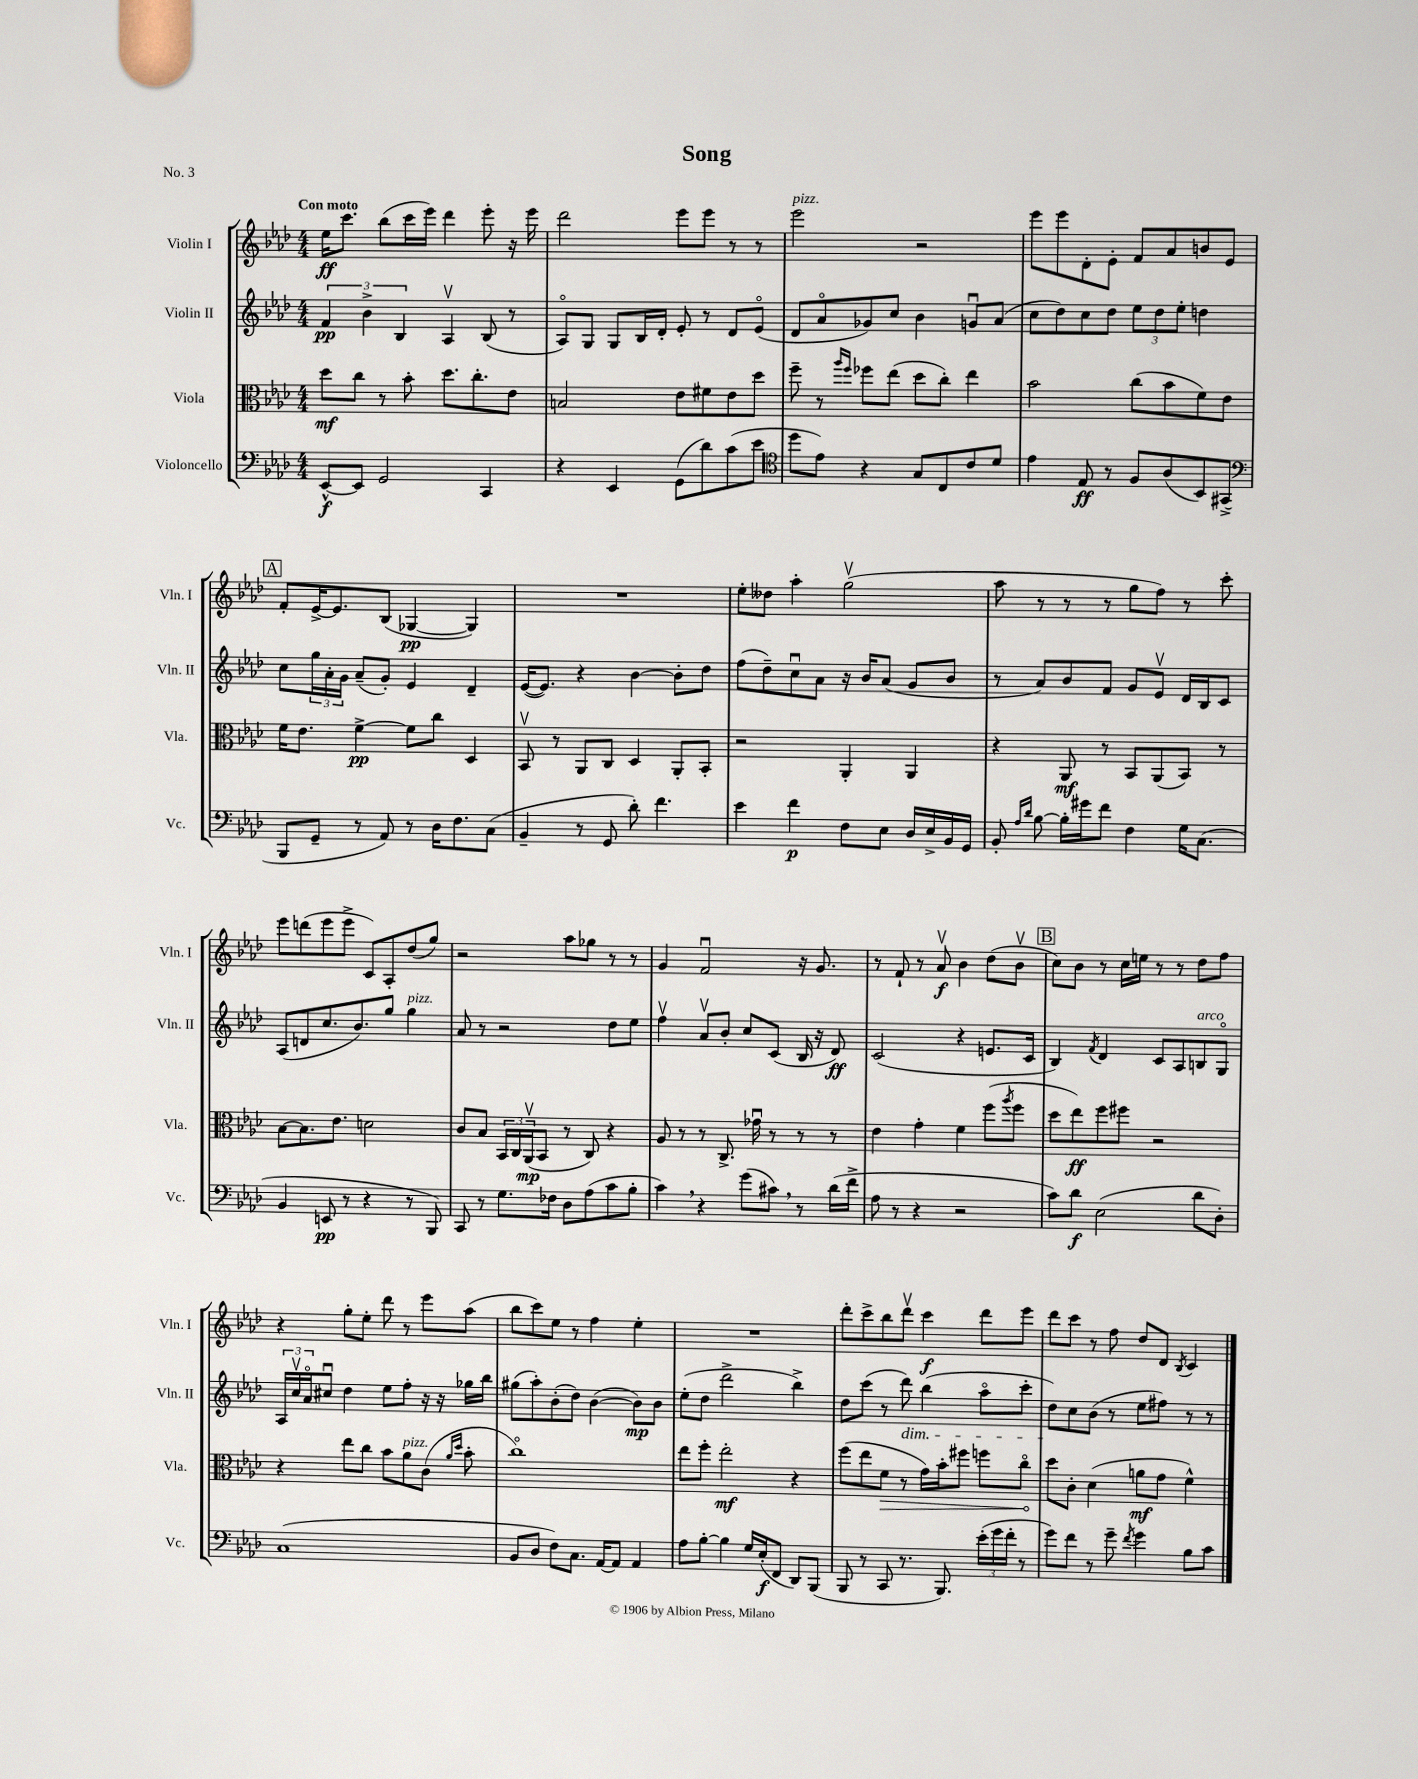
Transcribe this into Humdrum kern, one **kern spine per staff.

**kern	**dynam	**kern	**dynam	**kern	**dynam	**kern	**dynam
*part4	*part4	*part3	*part3	*part2	*part2	*part1	*part1
*staff4	*staff4	*staff3	*staff3	*staff2	*staff2	*staff1	*staff1
*I"Violoncello	*	*I"Viola	*	*I"Violin II	*	*I"Violin I	*
*I'Vc.	*	*I'Vla.	*	*I'Vln. II	*	*I'Vln. I	*
*clefF4	*	*clefC3	*	*clefG2	*	*clefG2	*
*k[b-e-a-d-]	*	*k[b-e-a-d-]	*	*k[b-e-a-d-]	*	*k[b-e-a-d-]	*
*M4/4	*	*M4/4	*	*M4/4	*	*M4/4	*
=1	=1	=1	=1	=1	=1	=1	=1
!	!	!	!	!	!	!LO:TX:a:B:t=Con moto	!
[8EE-^^/L	f	8dd-\L	mf	6f/	pp	16ee-\KL	ff
.	.	.	.	.	.	8.ccc\J	.
8EE-/J]	.	8cc\J	.	.	.	.	.
.	.	.	.	6b-^\	.	.	.
2GG/	.	8r	.	.	.	(8bb-\L	.
.	.	.	.	6B-/	.	.	.
.	.	8b-'\	.	.	.	16ccc\L	.
.	.	.	.	.	.	16eee-\JJ)	.
.	.	8.dd-\L	.	4A-v/	.	4ddd-\	.
.	.	8.cc'\	.	.	.	.	.
4CC/	.	.	.	(8B-/	.	8eee-'\	.
.	.	8e-\J	.	8r	.	16r	.
.	.	.	.	.	.	16eee-\	.
=2	=2	=2	=2	=2	=2	=2	=2
4r	.	2Bn/	.	8A-/L)	.	2ddd-\	.
.	.	.	.	8G/J	.	.	.
4EE-/	.	.	.	8G/L	.	.	.
.	.	.	.	16B-/L	.	.	.
.	.	.	.	16d-'/JJ	.	.	.
(8GG\L	.	8e-\L	.	8e-'/	.	8eee-\L	.
8d-\)	.	8f#X\	.	8r	.	8eee-\J	.
(8c\	.	8e-\	.	8d-/L	.	8r	.
8e-\J	.	8dd-\J	.	(8e-/J	.	8r	.
=3	=3	=3	=3	=3	=3	=3	=3
*clefC4	*	*	*	*	*	*	*
!	!	!	!	!	!	!LO:TX:a:i:t=pizz.	!
8dd-\L	.	8ff~\	.	8d-/L	.	2eee-\	.
8e-\J)	.	8r	.	8a-/	.	.	.
.	.	16qqaa-/LL	.	.	.	.	.
.	.	16qqff/JJ	.	.	.	.	.
4r	.	8ff-X\L	.	8g-X/)	.	.	.
.	.	(8ee-\J	.	8cc/J	.	.	.
8G/L	.	8dd-\L	.	4b-\	.	2r	.
8C/	.	8cc'\J)	.	.	.	.	.
8c/	.	4ee-\	.	8gnu/L	.	.	.
8d-/J	.	.	.	(8a-/J	.	.	.
=4	=4	=4	=4	=4	=4	=4	=4
4e-\	.	2b-\	.	8cc\L	.	8eee-\L	.
.	.	.	.	8dd-\)	.	8eee-\	.
8E-/	ff	.	.	8cc\	.	8d-'\	.
8r	.	.	.	8dd-\J	.	8e-'\J	.
8F/L	.	(8cc\L	.	12ee-\L	.	8f/L	.
.	.	.	.	12dd-\	.	.	.
(8A-/	.	8b-\	.	.	.	8a-/	.
.	.	.	.	12ee-'\J	.	.	.
8BB-/)	.	8f\)	.	4ddn\	.	8bn/	.
(8GG#X^/J	.	8e-\J	.	.	.	8e-/J	.
!!LO:LB:g=z
!!LO:REH:place=s1:t=A
=5	=5	=5	=5	=5	=5	=5	=5
*clefF4	*	*	*	*	*	*	*
8BBB-/L	.	16f\KL	.	8cc\L	.	8f'/L	.
.	.	8.e-\J	.	.	.	.	.
8GG~/J	.	.	.	24gg\L	.	[16e-^/K	.
.	.	.	.	24a-'\	.	.	.
.	.	.	.	.	.	8.e-/]	.
.	.	.	.	24g\JJ	.	.	.
8r	.	[4f^\	pp	(8a-~/L	.	.	.
8AA-/)	.	.	.	8g'/J)	.	(8B-/J	.
8r	.	8f\L]	.	4e-/	.	[4G-X/	pp
16D-\KL	.	8cc\J	.	.	.	.	.
8.F\	.	.	.	.	.	.	.
.	.	4D-/	.	4d-~/	.	4G-/])	.
(8C\J	.	.	.	.	.	.	.
=6	=6	=6	=6	=6	=6	=6	=6
4BB-~/	.	8BB-v/	.	([16e-/KL	.	1r	.
.	.	.	.	8.e-/J])	.	.	.
.	.	8r	.	.	.	.	.
8r	.	8AA-/L	.	4r	.	.	.
8GG/	.	8C/J	.	.	.	.	.
8d-'\)	.	4D-/	.	[4b-\	.	.	.
4.f\	.	.	.	.	.	.	.
.	.	8AA-'/L	.	8b-'\L]	.	.	.
.	.	8BB-'/J	.	8dd-\J	.	.	.
=7	=7	=7	=7	=7	=7	=7	=7
4e-\	.	2r	.	(8ff\L	.	8ee-'\L	.
.	.	.	.	8dd-~\)	.	8dd--X\J	.
4f\	p	.	.	8ccu\	.	4aa-'\	.
.	.	.	.	8a-\J	.	.	.
8F\L	.	4AA-'/	.	16r	.	(2ggv\	.
.	.	.	.	16b-/KL	.	.	.
8E-\J	.	.	.	(8a-/J	.	.	.
16D-/LL	.	4AA-/	.	8g/L	.	.	.
16E-^/	.	.	.	.	.	.	.
16BB-/	.	.	.	8b-/J	.	.	.
16GG/JJ	.	.	.	.	.	.	.
=8	=8	=8	=8	=8	=8	=8	=8
8BB-'/	.	4r	.	8r	.	8aa-\	.
16qqA-/LL	.	.	.	.	.	.	.
16qqd-/JJ	.	.	.	.	.	.	.
[8B-\	.	.	.	8a-/L)	.	8r	.
16B-'\LL]	.	8AA-/	mf	8b-/	.	8r	.
16g#X\J	.	.	.	.	.	.	.
8f\J	.	8r	.	8f/J	.	8r	.
4F\	.	8BB-/L	.	8g/L	.	8gg\L	.
.	.	(8AA-/	.	8e-v/J	.	8ff\J)	.
16G\KL	.	8BB-/J)	.	16d-/LL	.	8r	.
(8.C\J	.	.	.	16B-/J	.	.	.
.	.	8r	.	8c/J	.	8ccc'\	.
!!LO:LB:g=z
=9	=9	=9	=9	=9	=9	=9	=9
4BB-/	.	[8B-\L	.	(8A-/L	.	8eee-\L	.
.	.	8.B-\]	.	8dn/	.	(8dddn\	.
8EEn/	pp	.	.	8.cc/	.	8eee-\	.
.	.	8.e-\J	.	.	.	.	.
8r	.	.	.	.	.	8eee-^\J	.
.	.	.	.	8.b-/)	.	.	.
4r	.	2dn\	.	.	.	8c/L)	.
.	.	.	.	8gg/J	.	8A-'/	.
!	!	!	!	!LO:TX:a:i:t=pizz.	!	!	!
8r	.	.	.	4gg\	.	(8dd-/	.
8BBB-/)	.	.	.	.	.	8gg/J)	.
=10	=10	=10	=10	=10	=10	=10	=10
8CC/	.	8c/L	.	8a-/	.	2r	.
8r	.	8B-/J	.	8r	.	.	.
8.G\L	.	24BB-/LL	.	2r	.	.	.
.	.	24C/	.	.	.	.	.
.	.	(24AA-v/J	mp	.	.	.	.
.	.	8BB-/J	.	.	.	.	.
16F-X\Jk	.	.	.	.	.	.	.
8D-\L	.	8r	.	.	.	8aa-\L	.
(8A-\	.	8C/)	.	.	.	8gg-X\J	.
8c\	.	4r	.	8dd-\L	.	8r	.
8B-'\J	.	.	.	8ee-\J	.	8r	.
=11	=11	=11	=11	=11	=11	=11	=11
4c,\)	.	8A-/	.	4ffv\	.	4g/	.
.	.	8r	.	.	.	.	.
4r	.	8r	.	8a-v/L	.	2fu/	.
.	.	8.C^/	.	8b-'/J	.	.	.
(8g\L	.	.	.	8cc/L	.	.	.
.	.	16g-Xu\	.	.	.	.	.
8c#X,\J)	.	8r	.	(8c/J	.	.	.
8r	.	8r	.	16B-/	.	16r	.
.	.	.	.	16r	.	8.g/	.
(16d-\LL	.	8r	.	8d-/)	ff	.	.
16f^\JJ	.	.	.	.	.	.	.
=12	=12	=12	=12	=12	=12	=12	=12
8A-\	.	4e-\	.	(2c/	.	8r	.
8r	.	.	.	.	.	8f`/	.
4r	.	4g'\	.	.	.	8r	.
.	.	.	.	.	.	8a-v/	f
2r	.	4f\	.	4r	.	4b-\	.
.	.	(8ff\L	.	8.en/L	.	(8dd-\L	.
.	.	8qaa-/	.	.	.	.	.
.	.	8ff\J	.	.	.	8b-v\J	.
.	.	.	.	16c/Jk	.	.	.
!!LO:REH:place=s1:t=B
=13	=13	=13	=13	=13	=13	=13	=13
8c\L)	.	8dd-\L	.	4B-/)	.	8cc\L)	.
8d-\J	f	8ee-\)	ff	.	.	8b-\J	.
.	.	.	.	8qf/	.	.	.
(2E-\	.	8ff\	.	4d-/	.	8r	.
.	.	8ff#X\J	.	.	.	16cc\LL	.
.	.	.	.	.	.	16een\JJ	.
.	.	2r	.	8c/L	.	8r	.
.	.	.	.	8A-/	.	8r	.
!	!	!	!	!LO:TX:a:i:t=arco	!	!	!
8d-\L	.	.	.	8Bn/	.	8dd-\L	.
8D-'\J)	.	.	.	8G/J	.	8ff\J	.
!!LO:LB:g=z
=14	=14	=14	=14	=14	=14	=14	=14
(1C	.	4r	.	24A-/LL	.	4r	.
.	.	.	.	24ccv/	.	.	.
.	.	.	.	24a-/J	.	.	.
.	.	.	.	8cc#Xu/J	.	.	.
.	.	8ee-\L	.	4dd-\	.	8gg'\L	.
.	.	8cc\J	.	.	.	8ee-'\J	.
.	.	8b-\L	.	8ee-\L	.	8ddd-\	.
!	!	!LO:TX:a:i:t=pizz.	!	!	!	!	!
.	.	8a-\	.	8ff'\J	.	8r	.
.	.	(8c\J	.	16r	.	8eee-\L	.
.	.	.	.	16r	.	.	.
.	.	16qqa-/LL	.	.	.	.	.
.	.	16qqdd-/JJ	.	.	.	.	.
.	.	8b-'\	.	16gg-X\LL	.	(8aa-\J	.
.	.	.	.	16bb-\JJ	.	.	.
=15	=15	=15	=15	=15	=15	=15	=15
8BB-/L	.	1cc)	.	(8gg#X\L	.	8bb-\L	.
8D-/J	.	.	.	8aa-'\)	.	8ccc\)	.
8F\L)	.	.	.	(8b-'\	.	8ee-\J	.
8.C\J	.	.	.	8dd-\J)	.	8r	.
.	.	.	.	([4b-\	.	4ff\	.
[16AA-/KL	.	.	.	.	.	.	.
8AA-/J]	.	.	.	.	.	.	.
4AA-/	.	.	.	8b-\L])	mp	4ee-'\	.
.	.	.	.	8b-\J	.	.	.
=16	=16	=16	=16	=16	=16	=16	=16
8A-\L	.	8ee-\L	.	(8ee-'\L	.	1r	.
[8B-'\J	.	8ff'\J	.	8dd-\J	.	.	.
4B-\]	.	2ee-'\	mf	2ddd-^\	.	.	.
16G/LL	.	.	.	.	.	.	.
(16E-'/J	f	.	.	.	.	.	.
8FF/J	.	.	.	.	.	.	.
8DD-/L)	.	4r	.	4bb-^\)	.	.	.
(8BBB-/J	.	.	.	.	.	.	.
=17	=17	=17	=17	=17	=17	=17	=17
8BBB-/	.	(8ff\L	.	8dd-\L	.	8ddd-'\L	.
8r	.	8ee-\	.	(8ccc\J	.	8ccc^\	.
!	!	!	!LO:HP:b	!	!	!	!
8CC/	.	8f\J	>	8r	.	8bb-\	.
!	!	!	!	!LO:TX:b:i:t=dim.	!	!	!
8.r	.	8r	.	8ddd-\)	.	8ddd-v\J	.
.	.	16g\LL)	.	(4bb-\	.	4ccc\	f
8.BBB-/)	.	16b-'\J	.	.	.	.	.
.	.	8ff#X\J	.	.	.	.	.
(24e-'\LL	.	8ffn\L	.	8aa-\L	.	8ddd-\L	.
24g\	.	.	.	.	.	.	.
24f'\JJ	.	.	.	.	.	.	.
8r	.	8cc\J	.	8ccc'\J	.	8eee-\J	.
.	.	.	]	.	.	.	.
=18	=18	=18	=18	=18	=18	=18	=18
8g\L)	.	8dd-\L	.	8dd-\L)	.	8ddd-\L	.
8f\J	.	8c'\J	.	8cc\	.	8ccc\J	.
8r	.	(4d-\	.	(8b-\J	.	8r	.
8g~\	.	.	.	8r	.	8ff\	.
8qf/	.	.	.	.	.	.	.
4g\	.	8an\L	mf	8ee-\L	.	8dd-/L	.
.	.	8g\J	.	8ff#X\J)	.	8d-/J	.
.	.	.	.	.	.	8qB-/	.
8B-\L	.	4f^^\)	.	8r	.	4c/	.
8c\J	.	.	.	8r	.	.	.
==	==	==	==	==	==	==	==
*-	*-	*-	*-	*-	*-	*-	*-
